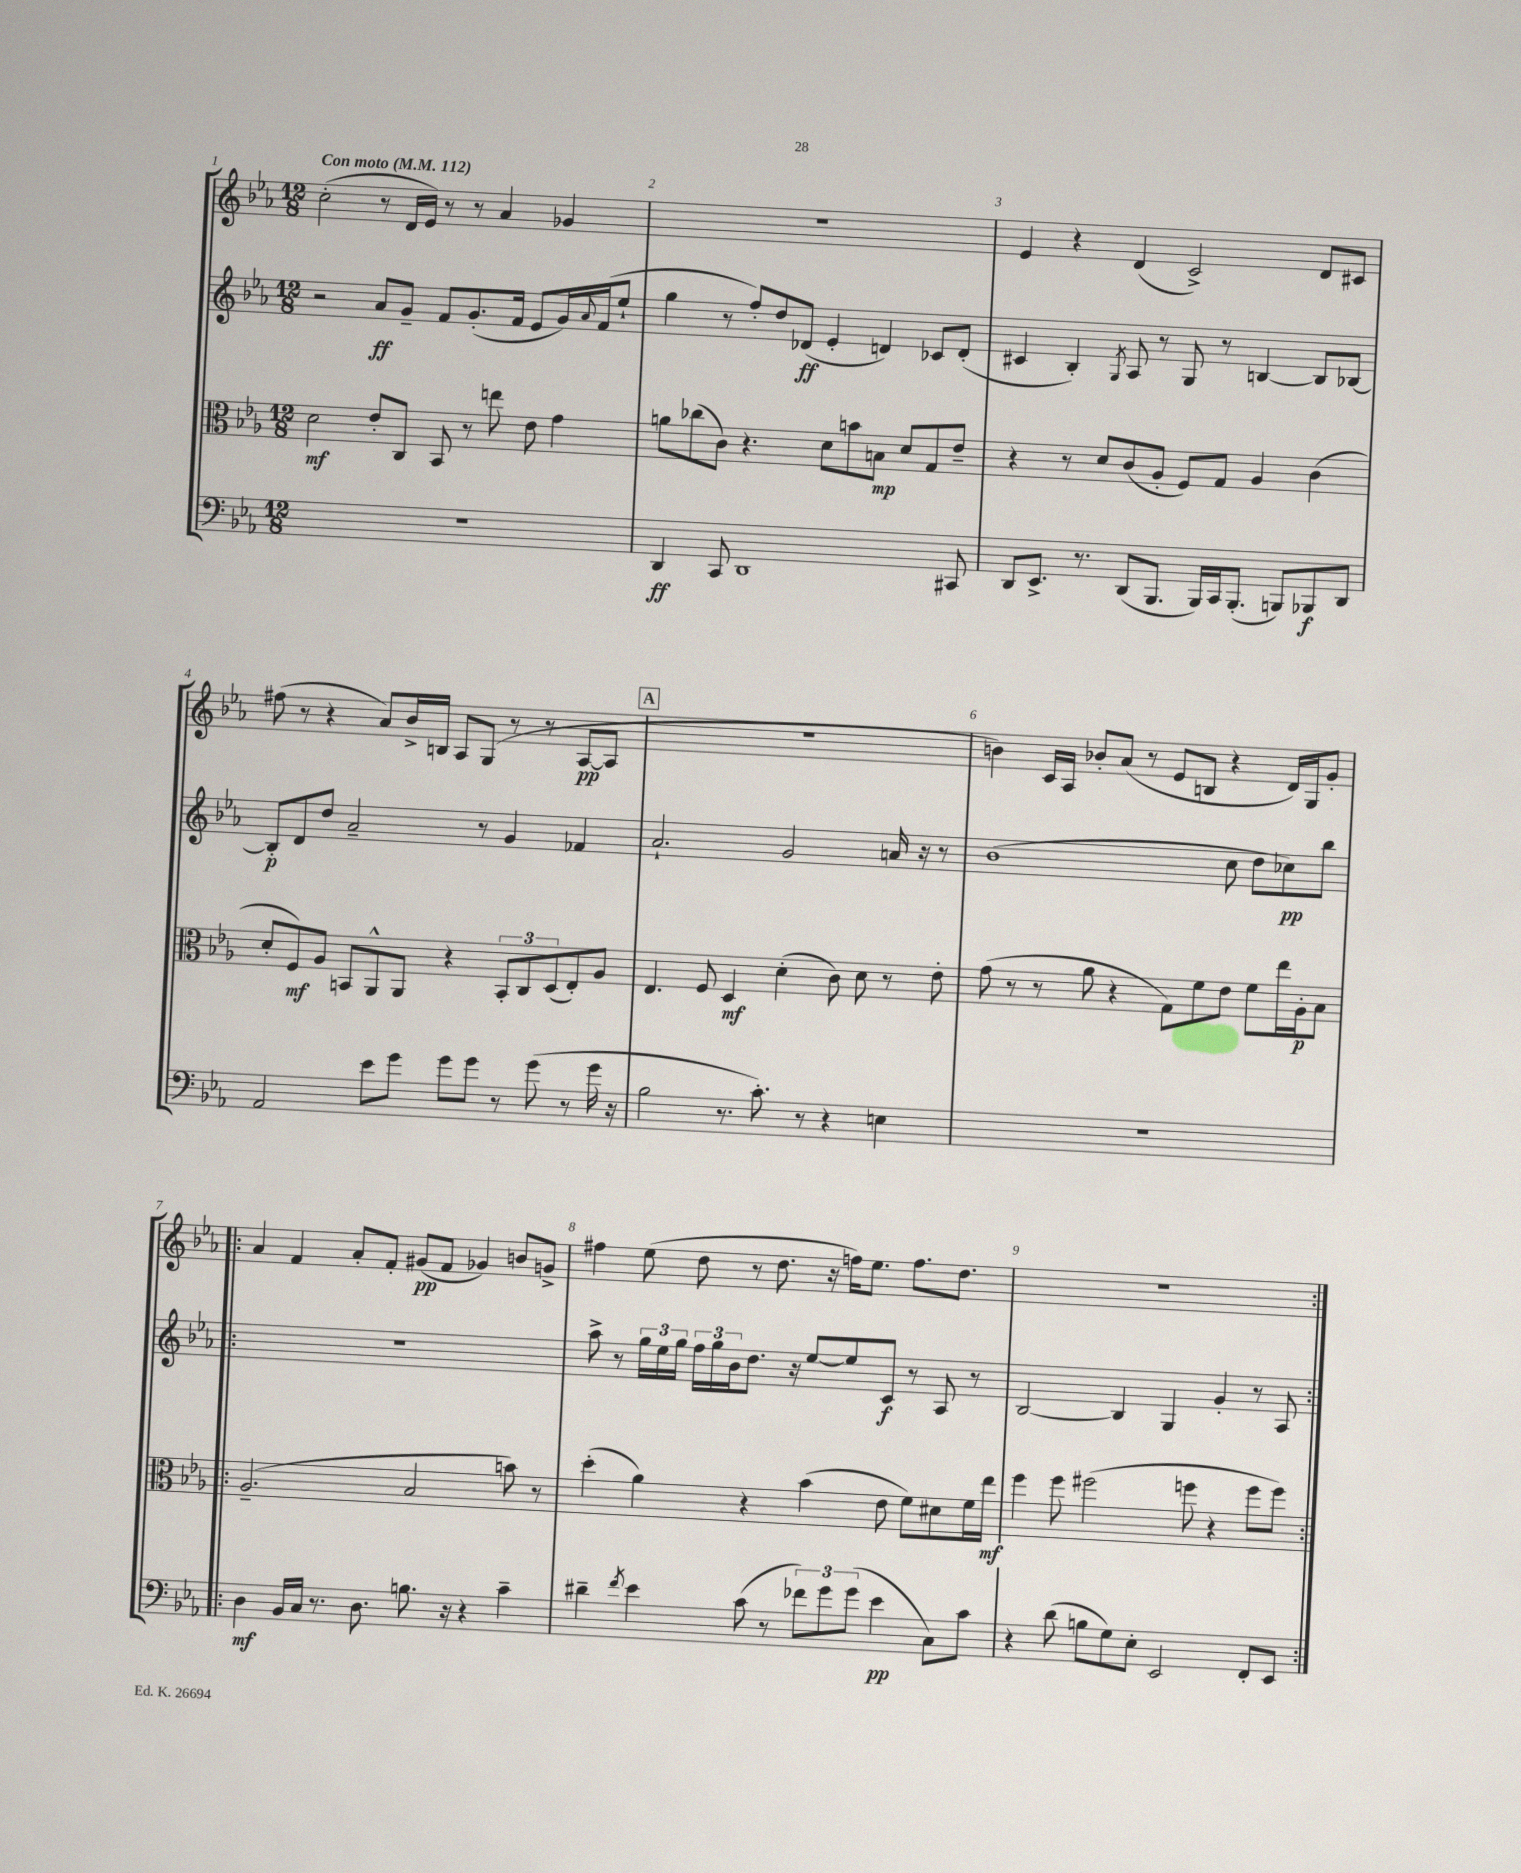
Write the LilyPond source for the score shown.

<<
\new StaffGroup <<
\new Staff = "s0" {
    \clef treble \key ees \major \numericTimeSignature \time 12/8 \tempo "Con moto" 4 = 112
    c''2-.( r8 d'16 ees'16) r8 r8 aes'4 ges'4 |
    R1. |
    ees'4 r4 d'4( c'2->) d'8 cis'8 |
    fis''8( r8 r4 aes'8) bes'16-> b16 aes8 g8( r8 r8 aes8~\pp aes8 |
    \mark \markup { \box "A" } R1. |
    b'4) c'16 aes16 bes'8-. aes'8( r8 ees'8 b8 r4 d'16) g16 g'8-. |
    \repeat volta 2 { aes'4 f'4 aes'8-. f'8-. gis'8\pp( f'8 ges'4) b'8 g'8-> |
    fis''4 ees''8( d''8 r8 d''8. r16 f''16) ees''8. f''8. d''8. |
    R1. | }
}
\new Staff = "s1" {
    \clef treble \key ees \major \numericTimeSignature \time 12/8
    r2 aes'8\ff g'8-- f'8 g'8.-.( f'16 ees'8 g'16) \appoggiatura { aes'8 } f'16( ees''8-! |
    g''4 r8 f''8-.) d''8 des'8\ff( ees'4-. d'4) ces'8 d'8-.( |
    cis'4 bes4-.) \acciaccatura { g8 } aes8 r8 g8 r8 b4~ b8 bes8~ |
    bes8-.\p d'8 d''8 aes'2-- r8 g'4 fes'4 |
    \mark \markup { \box "A" } aes'2.-! g'2 a'16 r16 r8 |
    bes'1( c''8 d''8 ces''8\pp) bes''8 |
    \repeat volta 2 { R1. |
    aes''8-> r8 \tuplet 3/2 { g''16 ees''16 g''16 } \tuplet 3/2 { f''16 g''16 bes'16 } d''8. r16 ees''8~ ees''8 c'8\f r8 aes8 r8 |
    bes2~ bes4 g4 g'4-. r8 aes8 | }
}
\new Staff = "s2" {
    \clef alto \key ees \major \numericTimeSignature \time 12/8
    d'2\mf ees'8-. c8 bes,8 r8 e''8 ees'8 g'4 |
    a'8 ces''8( c'8) r4. d'8 b'8 b8\mp d'8 g8 ees'8-- |
    r4 r8 d'8 c'8( aes8-. f8) g8 aes4 c'4( |
    d'8-. f8\mf) aes8 b,8 aes,8-^ aes,8 r4 \tuplet 3/2 { b,8-. c8 d8( } ees8-.) aes8 |
    \mark \markup { \box "A" } ees4. f8 d4\mf d'4-.( c'8) d'8 r8 ees'8-. |
    g'8( r8 r8 aes'8 r4 g8) f'8 ees'8 f'8 ees''16 aes16-.\p bes8 |
    \repeat volta 2 { aes2.--( bes2 b'8) r8 |
    d''4-.( aes'4) r4 bes'4( ees'8 f'8) dis'8 f'16 ees''16\mf |
    f''4 f''8 fis''2( f''8 r4 f''8 f''8) | }
}
\new Staff = "s3" {
    \clef bass \key ees \major \numericTimeSignature \time 12/8
    R1. |
    d,4\ff c,8 d,1 cis,8 |
    d,8 ees,8.-> r8. d,8( bes,,8. bes,,16) c,16 bes,,8.-.( b,,8) bes,,8\f d,8 |
    aes,2 ees'8 g'8 g'8 g'8 r8 g'8( r8 g'16 r16 |
    \mark \markup { \box "A" } bes2 r8. c'8.-.) r8 r4 e4 |
    R1. |
    \repeat volta 2 { d4\mf bes,16 c16 r8. d8. b8. r16 r4 c'4-- |
    dis'4-- \acciaccatura { f'8 } ees'4 c'8( r8 \tuplet 3/2 { fes'8) g'8 g'8( } ees'4\pp c8) c'8 |
    r4 d'8( b8 g8) ees8-. ees,2 f,8-. ees,8 | }
}
>>
>>
\layout { \context { \Score \override BarNumber.break-visibility = ##(#f #t #t) barNumberVisibility = #all-bar-numbers-visible } }
